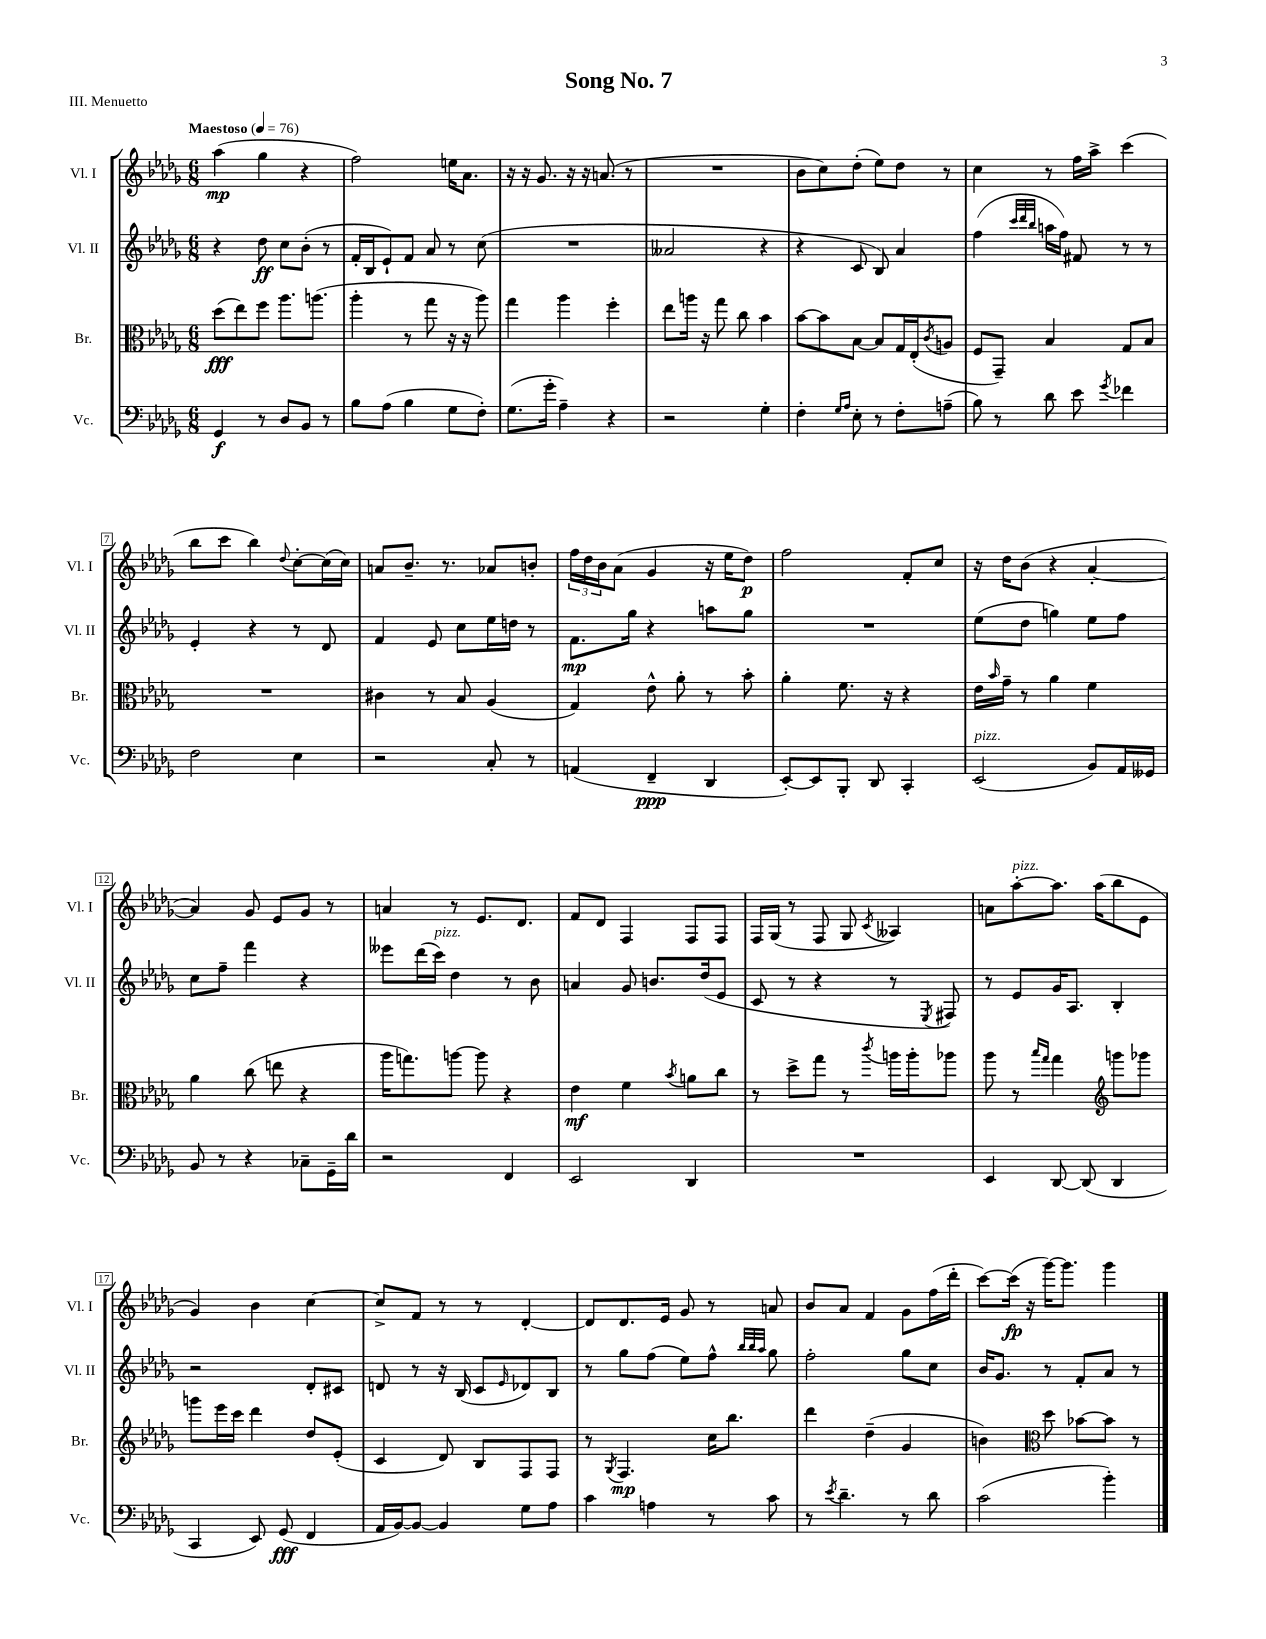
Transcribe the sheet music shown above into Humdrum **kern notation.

**kern	**dynam	**kern	**dynam	**kern	**dynam	**kern	**dynam
*part4	*part4	*part3	*part3	*part2	*part2	*part1	*part1
*staff4	*staff4	*staff3	*staff3	*staff2	*staff2	*staff1	*staff1
*I"Vc.	*	*I"Br.	*	*I"Vl. II	*	*I"Vl. I	*
*I'Vc.	*	*I'Br.	*	*I'Vl. II	*	*I'Vl. I	*
*clefF4	*	*clefC3	*	*clefG2	*	*clefG2	*
*k[b-e-a-d-g-]	*	*k[b-e-a-d-g-]	*	*k[b-e-a-d-g-]	*	*k[b-e-a-d-g-]	*
*M6/8	*	*M6/8	*	*M6/8	*	*M6/8	*
*MM76	*	*MM76	*	*MM76	*	*MM76	*
=1	=1	=1	=1	=1	=1	=1	=1
!	!	!	!	!	!	!LO:TX:a:B:t=Maestoso	!
4GG-/	f	(8dd-\L	fff	4r	.	(4aa-\	mp
.	.	8ee-\)	.	.	.	.	.
8r	.	8ff\J	.	8dd-\	ff	4gg-\	.
8D-/L	.	8.aa-\L	.	8cc\L	.	.	.
8BB-/J	.	.	.	(8b-'\J	.	4r	.
.	.	(8.aan\J	.	.	.	.	.
8r	.	.	.	8r	.	.	.
=2	=2	=2	=2	=2	=2	=2	=2
8B-\L	.	4aa-'\	.	16f'/LL	.	2ff\)	.
.	.	.	.	16B-/J	.	.	.
(8A-\J	.	.	.	8e-`/)	.	.	.
4B-\	.	8r	.	8f/J	.	.	.
.	.	8gg-\	.	8a-/	.	.	.
8G-\L	.	16r	.	8r	.	16een\KL	.
.	.	16r	.	.	.	8.a-\J	.
8F'\J)	.	8aa-\)	.	(8cc\	.	.	.
=3	=3	=3	=3	=3	=3	=3	=3
(8.G-\L	.	4gg-\	.	2.r	.	16r	.
.	.	.	.	.	.	16r	.
.	.	.	.	.	.	8.g-/	.
16g-'\Jk	.	.	.	.	.	.	.
4A-~\)	.	4aa-\	.	.	.	.	.
.	.	.	.	.	.	16r	.
.	.	.	.	.	.	16r	.
.	.	.	.	.	.	(8.an/	.
4r	.	4ff'\	.	.	.	.	.
.	.	.	.	.	.	8r	.
=4	=4	=4	=4	=4	=4	=4	=4
2r	.	8ee-\L	.	2a--X/	.	2.r	.
.	.	16aan\Jk	.	.	.	.	.
.	.	16r	.	.	.	.	.
.	.	8gg-\	.	.	.	.	.
.	.	8cc\	.	.	.	.	.
4G-'\	.	4b-\	.	4r	.	.	.
=5	=5	=5	=5	=5	=5	=5	=5
4F'\	.	[8b-\L	.	4r	.	8b-\L	.
.	.	8b-\]	.	.	.	8cc\)	.
16qqG-/LL	.	.	.	.	.	.	.
16qqA-/JJ	.	.	.	.	.	.	.
8E-'\	.	[8B-\J	.	8c/	.	(8dd-'\J	.
8r	.	8B-/L]	.	8B-/)	.	8ee-\L)	.
8F'\L	.	16G-/L	.	4a-/	.	8dd-\J	.
.	.	(16E-'/J	.	.	.	.	.
.	.	8qc/	.	.	.	.	.
(8An~\J	.	8An/J	.	.	.	8r	.
=6	=6	=6	=6	=6	=6	=6	=6
8B-\)	.	8F/L	.	(4ff\	.	4cc\	.
8r	.	8GG-~/J)	.	.	.	.	.
.	.	.	.	32qqccc/LLL	.	.	.
.	.	.	.	32qqddd-/	.	.	.
.	.	.	.	32qqbb-/JJJ	.	.	.
8d-\	.	4B-/	.	16aan\LL	.	8r	.
.	.	.	.	16ff\JJ)	.	.	.
8e-\	.	.	.	8f#X/	.	16ff\LL	.
.	.	.	.	.	.	16aa-^\JJ	.
8qg-/	.	.	.	.	.	.	.
4f-X\	.	8G-/L	.	8r	.	(4ccc\	.
.	.	8B-/J	.	8r	.	.	.
!!LO:LB:g=z
=7	=7	=7	=7	=7	=7	=7	=7
2F\	.	2.r	.	4e-'/	.	8bb-\L	.
.	.	.	.	.	.	8ccc\J	.
.	.	.	.	4r	.	4bb-\)	.
.	.	.	.	.	.	8qqdd-/	.
4E-\	.	.	.	8r	.	[8cc'\L	.
.	.	.	.	8d-/	.	(16cc\L]	.
.	.	.	.	.	.	16cc\JJ)	.
=8	=8	=8	=8	=8	=8	=8	=8
2r	.	4c#X\	.	4f/	.	8an/L	.
.	.	.	.	.	.	8.b-~/J	.
.	.	8r	.	8e-/	.	.	.
.	.	.	.	.	.	8.r	.
.	.	8B-/	.	8cc\L	.	.	.
8C'/	.	(4A-/	.	16ee-\L	.	8a-X/L	.
.	.	.	.	16ddn\JJ	.	.	.
8r	.	.	.	8r	.	8bn'/J	.
=9	=9	=9	=9	=9	=9	=9	=9
(4AAn/	.	4G-/)	.	8.f\L	mp	24ff\LL	.
.	.	.	.	.	.	24dd-\	.
.	.	.	.	.	.	24b-\J	.
.	.	.	.	.	.	(8a-\J	.
.	.	.	.	16gg-\Jk	.	.	.
4FF~/	ppp	8e-^^\	.	4r	.	4g-/	.
.	.	8a-'\	.	.	.	.	.
4DD-/	.	8r	.	8aan\L	.	16r	.
.	.	.	.	.	.	16ee-\KL	.
.	.	8b-'\	.	8gg-\J	.	8dd-\J)	p
=10	=10	=10	=10	=10	=10	=10	=10
[8EE-'/L)	.	4a-'\	.	2.r	.	2ff\	.
8EE-/]	.	.	.	.	.	.	.
8BBB-'/J	.	8.f\	.	.	.	.	.
8DD-/	.	.	.	.	.	.	.
.	.	16r	.	.	.	.	.
4CC'/	.	4r	.	.	.	8f'/L	.
.	.	.	.	.	.	8cc/J	.
=11	=11	=11	=11	=11	=11	=11	=11
!LO:TX:a:i:t=pizz.	!	!	!	!	!	!	!
(2EE-/	.	16e-\LL	.	(8ee-\L	.	16r	.
.	.	16qqb-/	.	.	.	.	.
.	.	16g-~\JJ	.	.	.	16dd-\KL	.
.	.	8r	.	8dd-\J	.	(8b-\J	.
.	.	4a-\	.	4ggn\)	.	4r	.
8BB-/L)	.	4f\	.	8ee-\L	.	[4a-'/	.
16AA-/L	.	.	.	8ff\J	.	.	.
16GG--X/JJ	.	.	.	.	.	.	.
!!LO:LB:g=z
=12	=12	=12	=12	=12	=12	=12	=12
8BB-/	.	4a-\	.	8cc\L	.	4a-/])	.
8r	.	.	.	8ff~\J	.	.	.
4r	.	(8cc\	.	4fff\	.	8g-/	.
.	.	8een\	.	.	.	8e-/L	.
8C-X~\L	.	4r	.	4r	.	8g-/J	.
16GG-~\L	.	.	.	.	.	8r	.
16d-\JJ	.	.	.	.	.	.	.
=13	=13	=13	=13	=13	=13	=13	=13
2r	.	16aa-\KL	.	8eee--X\L	.	4an/	.
.	.	8.ggn\)	.	.	.	.	.
.	.	.	.	(16ddd-\L	.	.	.
!	!	!	!	!LO:TX:a:i:t=pizz.	!	!	!
.	.	.	.	16ccc\JJ)	.	.	.
.	.	[8aan\J	.	4dd-\	.	8r	.
.	.	8aa\]	.	.	.	8.e-/L	.
4FF/	.	4r	.	8r	.	.	.
.	.	.	.	.	.	8.d-/J	.
.	.	.	.	8b-\	.	.	.
=14	=14	=14	=14	=14	=14	=14	=14
2EE-/	.	4e-\	mf	4an/	.	8f/L	.
.	.	.	.	.	.	8d-/J	.
.	.	4f\	.	8g-/	.	4F/	.
.	.	.	.	8.bn/L	.	.	.
.	.	8qb-/	.	.	.	.	.
4DD-/	.	8an\L	.	.	.	8F/L	.
.	.	.	.	(16dd-/k	.	.	.
.	.	8cc\J	.	8e-/J	.	8F/J	.
=15	=15	=15	=15	=15	=15	=15	=15
2.r	.	8r	.	8c/	.	16F/LL	.
.	.	.	.	.	.	(16G-/JJ	.
.	.	8dd-^\L	.	8r	.	8r	.
.	.	8gg-\J	.	4r	.	8F/	.
.	.	8r	.	.	.	8G-/	.
.	.	8qccc/	.	.	.	8qc/	.
.	.	16aan\LL	.	8r	.	4A--X/)	.
.	.	16aa'\J	.	.	.	.	.
.	.	.	.	8qE-/	.	.	.
.	.	8aa-X\J	.	8F#X/)	.	.	.
=16	=16	=16	=16	=16	=16	=16	=16
4EE-/	.	8aa-\	.	8r	.	8an\L	.
!	!	!	!	!	!	!LO:TX:a:i:t=pizz.	!
.	.	8r	.	8e-/L	.	[8aa-'\	.
.	.	16qqbb-/LL	.	.	.	.	.
.	.	16qqgg-/JJ	.	.	.	.	.
[8DD-/	.	4gg-\	.	16g-/K	.	8.aa-\J]	.
.	.	.	.	8.A-/J	.	.	.
(8DD-/]	.	.	.	.	.	.	.
.	.	.	.	.	.	(16aa-\KL	.
*	*	*clefG2	*	*	*	*	*
4DD-/	.	8gggn\L	.	4B-'/	.	8bb-\	.
.	.	8ggg-X\J	.	.	.	8e-\J	.
!!LO:LB:g=z
=17	=17	=17	=17	=17	=17	=17	=17
4CC/	.	8gggn\L	.	2r	.	4g-/)	.
.	.	16eee-\L	.	.	.	.	.
.	.	16ccc\JJ	.	.	.	.	.
8EE-/)	.	4ddd-\	.	.	.	4b-\	.
(8GG-/	fff	.	.	.	.	.	.
4FF/	.	8dd-/L	.	8d-'/L	.	[4cc\	.
.	.	(8e-'/J	.	8c#X/J	.	.	.
=18	=18	=18	=18	=18	=18	=18	=18
16AA-/LL	.	4c/	.	8dn/	.	8cc^/L]	.
[16BB-/J)	.	.	.	.	.	.	.
8BB-/J_	.	.	.	8r	.	8f/J	.
4BB-/]	.	8d-/)	.	16r	.	8r	.
.	.	.	.	(16B-/	.	.	.
.	.	8B-/L	.	8c/L	.	8r	.
.	.	.	.	16qqe-/	.	.	.
8G-\L	.	8F/	.	8d-X/)	.	[4d-'/	.
8A-\J	.	8F/J	.	8B-/J	.	.	.
=19	=19	=19	=19	=19	=19	=19	=19
4c\	.	8r	.	8r	.	8d-/L]	.
.	.	8qG-/	.	.	.	.	.
.	.	4.F/	mp	8gg-\L	.	8.d-/	.
4An\	.	.	.	(8ff\J	.	.	.
.	.	.	.	.	.	16e-/Jk	.
.	.	.	.	8ee-\L)	.	8g-/	.
8r	.	16cc\KL	.	8ff^^\J	.	8r	.
.	.	8.bb-\J	.	.	.	.	.
.	.	.	.	32qqbb-/LLL	.	.	.
.	.	.	.	32qqbb-/	.	.	.
.	.	.	.	32qqaa-/JJJ	.	.	.
8c\	.	.	.	8gg-\	.	8an/	.
=20	=20	=20	=20	=20	=20	=20	=20
8r	.	4ddd-\	.	2ff'\	.	8b-/L	.
8qe-/	.	.	.	.	.	.	.
4.d-~\	.	.	.	.	.	8a-/J	.
.	.	(4dd-~\	.	.	.	4f/	.
8r	.	4g-/	.	8gg-\L	.	8g-\L	.
8d-\	.	.	.	8cc\J	.	(16ff\L	.
.	.	.	.	.	.	16ddd-'\JJ	.
=21	=21	=21	=21	=21	=21	=21	=21
(2c\	.	4bn\)	.	16b-/KL	.	[8ccc\L)	.
.	.	.	.	8.g-/J	.	.	.
.	.	.	.	.	.	(16ccc\Jk]	fp
.	.	.	.	.	.	16r	.
*	*	*clefC3	*	*	*	*	*
.	.	8dd-\	.	8r	.	[16ggg-\KL)	.
.	.	.	.	.	.	8.ggg-\J]	.
.	.	[8b-X\L	.	8f'/L	.	.	.
4b-'\)	.	8b-\J]	.	8a-/J	.	4ggg-\	.
.	.	8r	.	8r	.	.	.
==	==	==	==	==	==	==	==
*-	*-	*-	*-	*-	*-	*-	*-
